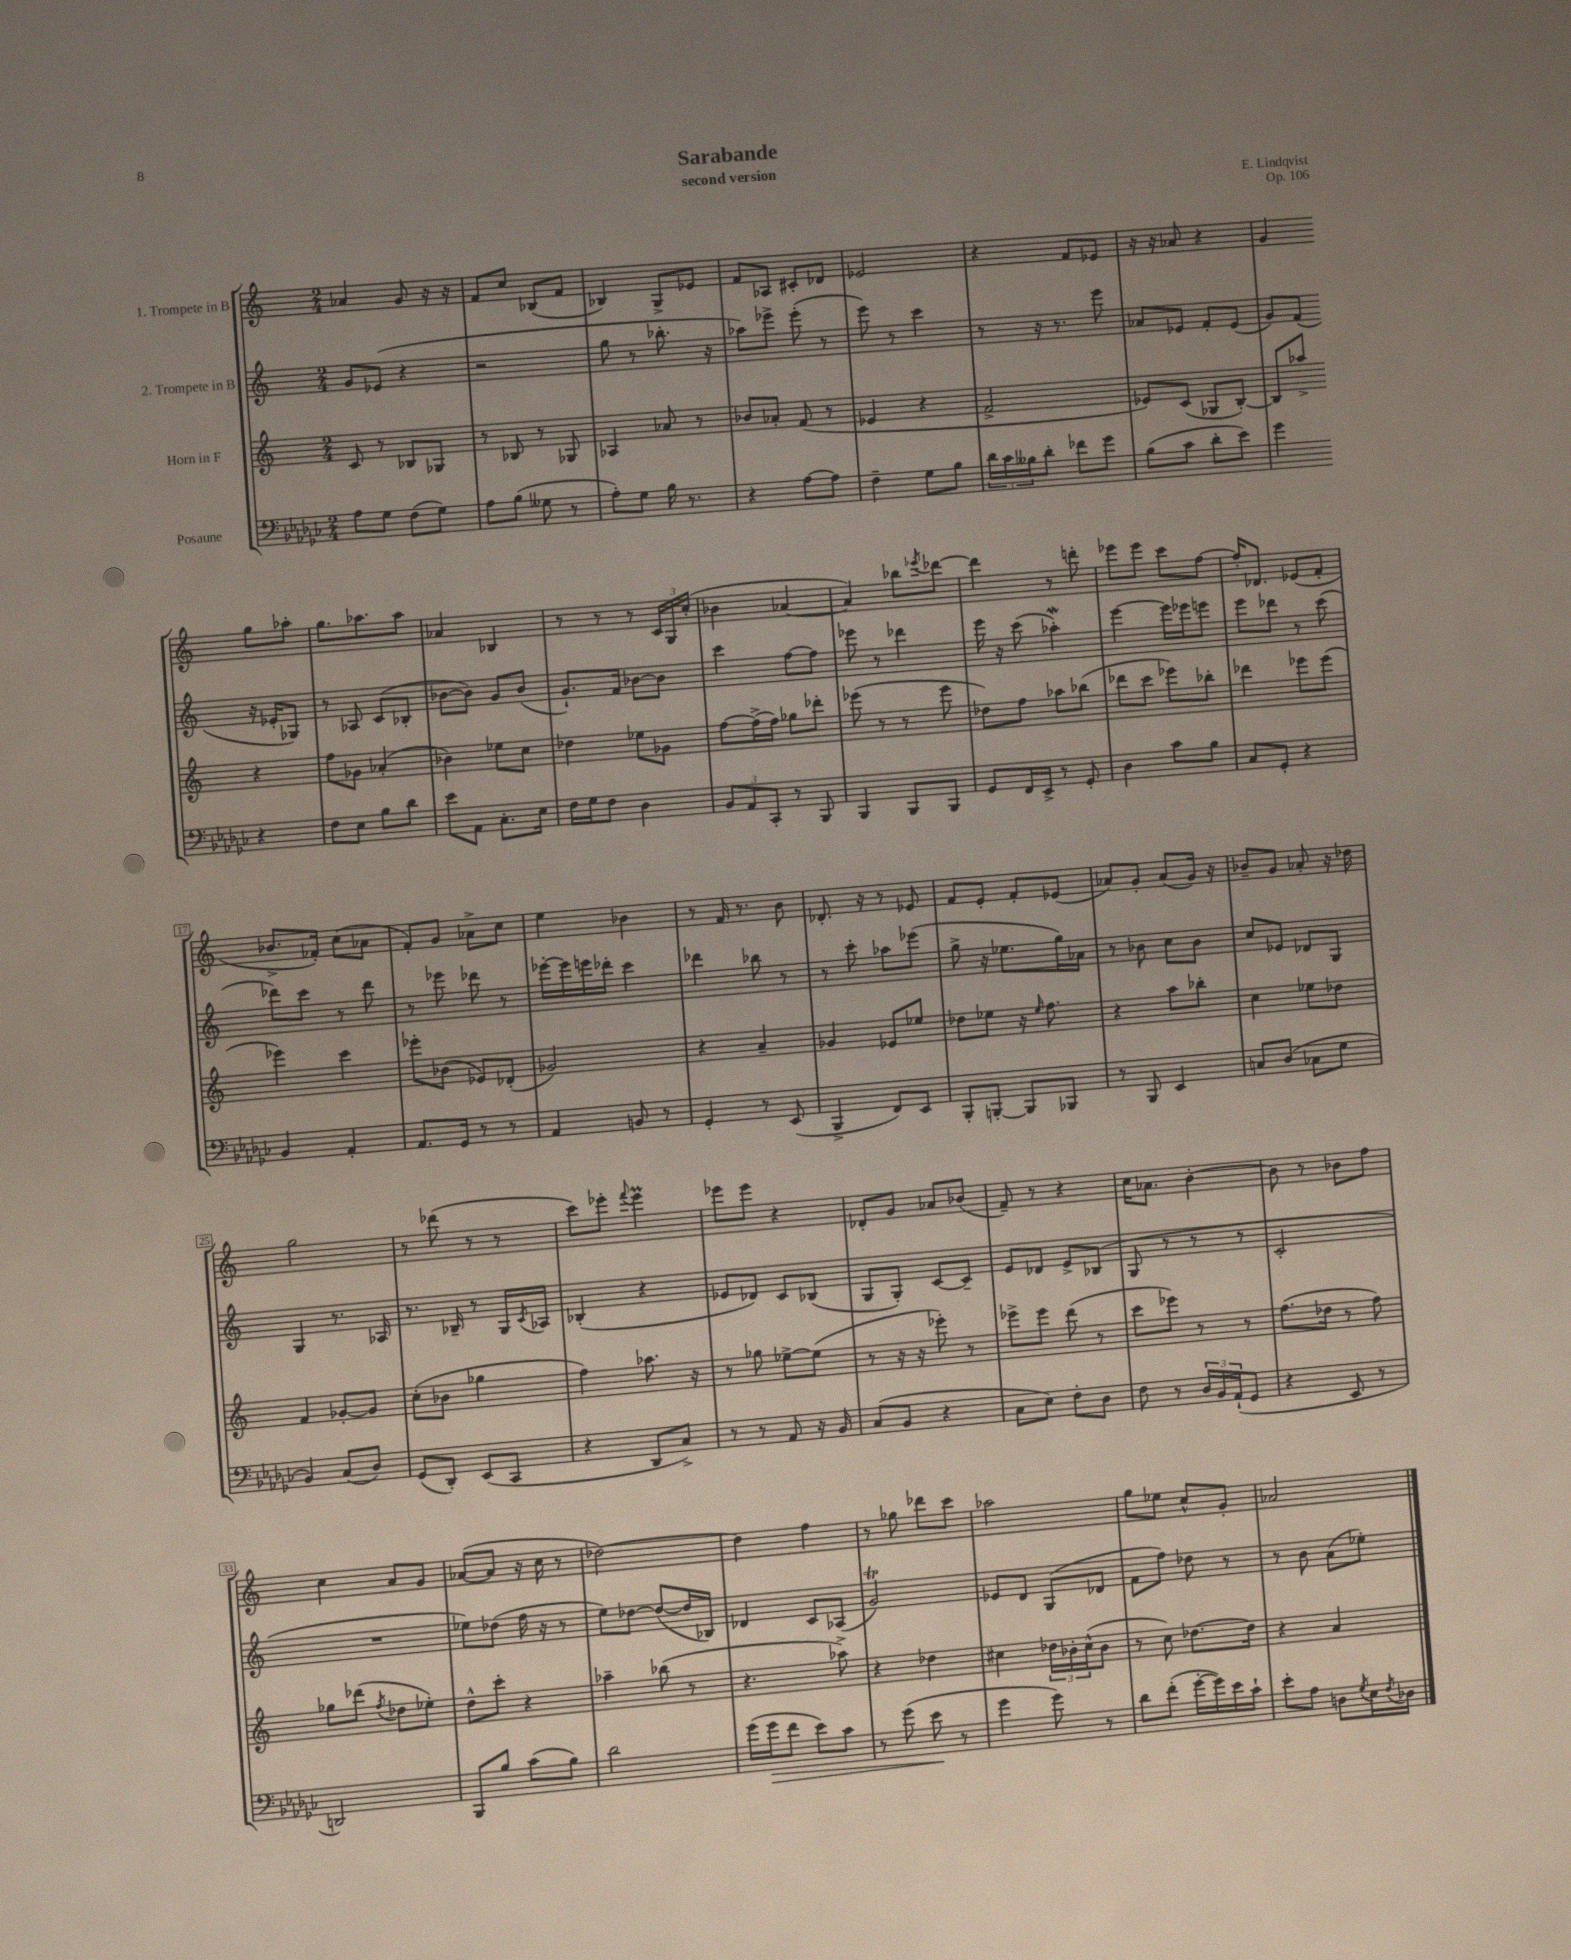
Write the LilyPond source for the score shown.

\header { title = "Sarabande" composer = "E. Lindqvist" subtitle = "second version" opus = "Op. 106" }
<<
\new StaffGroup <<
\new Staff = "s0" \with { instrumentName = "1. Trompete in B" } {
    \clef treble \key c \major \numericTimeSignature \time 2/4
    aes'4 g'8 r16 r16 |
    f'8 c''8 bes8( f'8 |
    bes4) g8-> ees'8 |
    f'8 aes8 cis'8-. des'8 |
    ees'2 |
    r4 f'8 ees'8 |
    r16 r16 aes'8 r4 |
    g'4 g''8 aes''8-. |
    g''8. aes''8. aes''8 |
    aes'4 bes4 |
    r8 r8 r8 \tuplet 3/2 { c'16 g16 c''16-.( } |
    bes'4 aes'4~ |
    aes'4) bes''8 \acciaccatura { ees'''8 } des'''8~ |
    des'''4 r8 d'''8-. |
    ees'''8 ees'''8 c'''8 f''8~ |
    f''16-. des'8. ees'8( f'8-. |
    bes'8.-> fes'16-.) c''8( aes'8 |
    f'8-.) g'8 aes'8-> c''8 |
    e''4 bes'4 |
    r8 f'16 r8. b'8 |
    des'8.-. r16 r8 ees'8 |
    f'8 e'8-. f'8-. ees'8( |
    aes'8) g'8-. aes'8( g'16) r16 |
    bes'8-- g'8 aes'8-. r16 des''16 |
    g''2 |
    r8 des'''8( r8 r8 |
    c'''8) ees'''8-. \appoggiatura { f'''8 } ees'''4\prall |
    ees'''8 ees'''8 r4 |
    des'8-. g'8 aes'8 bes'8( |
    f'8--) r8 r4 |
    c''16 aes'8. b'4~-. |
    b'8 r8 bes'8 f''8 |
    c''4 a'8 g'8 |
    aes'8~( aes'8 r16 c''16 r8 |
    des''2~) |
    des''4 f''4 |
    r8 ges''8 des'''8 c'''8 |
    aes''2 |
    g''8 ees''8 c''8-^ g'8-. |
    aes'2 \bar "|." |
}
\new Staff = "s1" \with { instrumentName = "2. Trompete in B" } {
    \clef treble \key c \major \numericTimeSignature \time 2/4
    g'8 ees'8( r4 |
    r2 |
    g''8 r8 bes''8.-. r16 |
    aes''8) ees'''8-> ees'''8-.( r8 |
    e'''8) r8 c'''4 |
    r8 r16 r8. e'''8 |
    aes'8 ees'8 f'8-. ees'8( |
    g'8) f'8( r16 ees'16-. ges8) |
    r8 aes8 c'8( bes8-. |
    bes'8~ bes'8) g'8 bes'8( |
    g'8.-!) f'16 bes'8~ bes'8 |
    c'''4 f''8~ f''8 |
    ees'''8 r8 des'''4 |
    e'''16 r16 c'''8( aes''4-.\mordent) |
    e'''4~ e'''16 ees'''16 e'''8 |
    e'''8 des'''8 r8 c'''8( |
    des'''8) c'''8 r8 des'''8 |
    r8 ees'''8 des'''8 r8 |
    ees'''16~-. ees'''16 e'''16 des'''16-. c'''4 |
    des'''4 bes''8 r8 |
    r8 c'''8-. aes''8 ees'''8( |
    g''8-> r16 ees''8. g''16) aes'16 |
    r8 bes'8 c''8 bes'8 |
    c''8 ees'8 des'8 g8 |
    g4 r8. aes16 |
    r8. bes16-- r8 g16 \acciaccatura { c'8 } aes16 |
    bes4-.( r4 |
    ees'8 des'8) c'8 bes8( |
    g8 g8-.) c'8~ c'8-- |
    e'8 des'8 e'8-> bes8( |
    g8 r8 r8 r8 |
    c'2-. |
    R2 |
    ees''8) des''8( f''16 r16 r8 |
    e''8) des''8~ des''8~( des''16 bes16) |
    des'4 c'8 aes8( |
    g'2\trill) |
    ees'8 d'8 g8( des'8 |
    f'8 f''8) des''8 r8 |
    r8 b'8 a'8( ees''8-.) \bar "|." |
}
\new Staff = "s2" \with { instrumentName = "Horn in F" } {
    \clef treble \key c \major \numericTimeSignature \time 2/4
    c'8 r8 bes8 ges8 |
    r8 bes8 r8 ges8 |
    aes4 aes'8 r8 |
    bes'8 aes'8-. f'8( r8 |
    ees'4 r4 |
    f'2-> |
    ees'8) c'8( ges8 b8~-.) |
    b8 aes''8-> r4 |
    f''8 ges'8 aes'4-.( |
    bes'4) ees''8 c''8 |
    des''4 ees''8 ges'8 |
    f''8~ f''16->( f''16) ges''8 des'''8-. |
    ees'''8( r8 r8 ees'''8 |
    des''8) f''8 aes''8 bes''8( |
    des'''8 c'''8 ees'''8) bes''8-. |
    des'''4 ees'''8 ees'''8( |
    ees'''4) c'''4 |
    ees'''8-. bes'8( ees'8) des'8-.( |
    ges'2) |
    r4 a'4-- |
    ges'4 ees'8 ees''8 |
    des''8 ees''8 r16 \grace { ees''16 } f''8. |
    r4 a''8 bes''8-. |
    c''4 ees''8 des''8 |
    f'4 ges'8~-. ges'8 |
    c''8-.( bes'8 ges''4 |
    f''4) aes''8. r16 |
    r8 ges''8 ees''8~-> ees''8( |
    r8 r16 r16 ees'''8-.) r8 |
    ees'''8-> ees'''8 d'''8( r8 |
    c'''8 ees'''8) r8 r8 |
    f''8.( des''16 r8 f''8) |
    ges''8 des'''8( \acciaccatura { f''8 } des''8 ees''8-.) |
    d''8-^ c'''8-. r4 |
    aes''4-- bes''8( r8 |
    r4. aes''8->) |
    r4 des''4 |
    cis''4 \tuplet 3/2 { des''16 bes'16-. cis''16-^( } bes'8 |
    r8 c''8) des''8.~ des''16 |
    r4 a'4 \bar "|." |
}
\new Staff = "s3" \with { instrumentName = "Posaune" } {
    \clef bass \key ges \major \numericTimeSignature \time 2/4
    aes8 ges8 f8( ges8) |
    aes8 bes8( geses8 r8 |
    aes8-.) ges8 bes16 r8. |
    r4 aes8~ aes8 |
    f4-- ges8 bes8 |
    \tuplet 3/2 { des'16 ces'16 beses16 } des'8-. fes'8 ges'8 |
    bes8( ces'8 des'8-. ees'8) |
    ges'4 r4 |
    f8 ees8 bes8 des'8 |
    ees'8 aes,8 ces8.-. ees16 |
    f16 ges16 f8 des4 |
    \tuplet 3/2 { bes,8 aes,8 ces,8-. } r8 bes,,8 |
    bes,,4 bes,,8 bes,,8 |
    ges,8 f,16 ees,16-> r8 ges,8-. |
    des4 ces'8 bes8 |
    ces8 ges,8-. r4 |
    bes,4 aes,4-. |
    aes,8. ges,16 r8 r8 |
    aes,4 b,8 r8 |
    ges,4-. r8 ees,8( |
    bes,,4-> f,8) ees,8 |
    bes,,8-. b,,8~-. b,,8 bes,,8 |
    r8 bes,,8 ees,4 |
    c8 des8( ces8 ges8 |
    bes,4) ces8( des8) |
    ges,8( des,8-.) ees,8( ces,8 |
    r4 des,8 ces8->) |
    r8 r8 aes,8 r16 bes,16 |
    ces8( bes,8 r4 |
    ces8 ees8) f8-. des8 |
    f8 r8 \tuplet 3/2 { des16 bes,16 aes,16-!( } ges,8 |
    r4 ees,8 r8 |
    d,2) |
    bes,,8 bes8 ces'8( bes8) |
    des'2 |
    ges'16( ges'16\> f'8 ees'8) ces'8 |
    r8 ges'8( ees'8\! r8 |
    ges'4 ges'8) r8 |
    des'8 f'8-.( ges'16~-. ges'16) ees'16 ces'16-! |
    ees'8-. aes8 d8 \acciaccatura { ges8 } ees16 \acciaccatura { f8 } des16 \bar "|." |
}
>>
>>
\layout { \context { \Score \override BarNumber.stencil = #(make-stencil-boxer 0.1 0.3 ly:text-interface::print) } }
